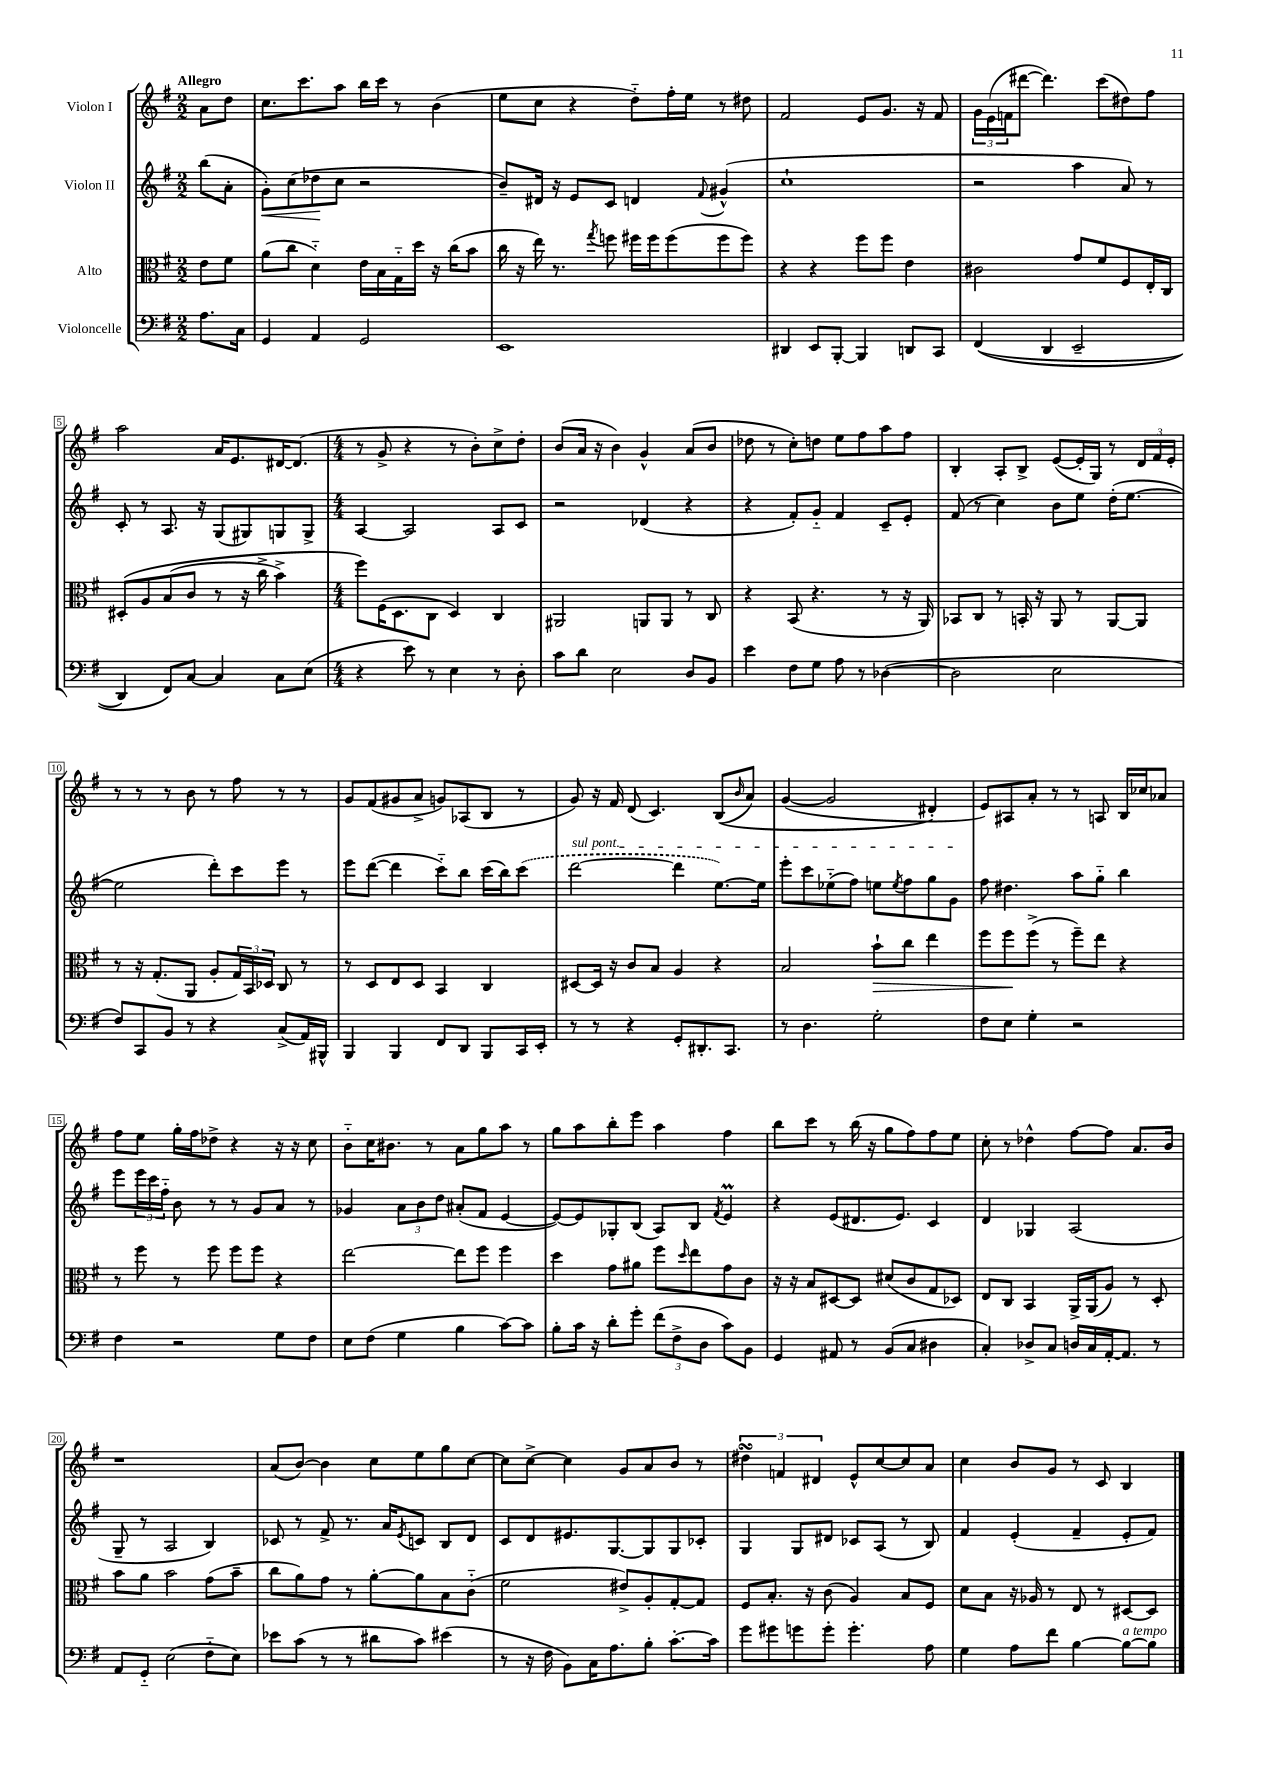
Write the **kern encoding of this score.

**kern	**kern	**kern	**kern
*staff4	*staff3	*staff2	*staff1
*clefF4	*clefC3	*clefG2	*clefG2
*k[f#]	*k[f#]	*k[f#]	*k[f#]
*M2/2	*M2/2	*M2/2	*M2/2
8.A\L	8e\L	(8bb\L	8a\L
.	8f#\J	8a'\J	8dd\J
16C\Jk	.	.	.
=	=	=	=
4GG/	(8a\L	8g'\L)	8.cc\L
.	8cc\J	(8cc\	.
.	.	.	8.ccc\
4AA/	4d'~\)	8dd-\	.
.	.	8cc\J	8aa\J
2GG/	16e\LL	2r	16bb\LL
.	16B\	.	16ccc\JJ
.	16G'~\	.	8r
.	16dd\JJ	.	.
.	16r	.	(4b\
.	(16cc\LK	.	.
.	8b\J	.	.
=	=	=	=
1EE	16cc\	8b~/L)	8ee\L
.	16r	.	.
.	16ee\)	16d#/Jk	8cc\J
.	8.r	16r	.
.	.	8e/L	4r
.	8qgg/	.	.
.	8ff\	8c/J	.
.	16ff#\LL	4d/	8dd'~\L)
.	16ff#\J	.	.
.	(8ff#\	.	16ff#'\L
.	.	.	16ee\JJ
.	.	8qqf#/	.
.	8ff#\	(4g#^^/	8r
.	8ff#\J)	.	8dd#\
=	=	=	=
4DD#/	4r	1cc`	2f#/
8EE/L	4r	.	.
[8BBB'/J	.	.	.
4BBB/]	8ff#\L	.	8e/L
.	8ff#\J	.	8.g/J
8DD/L	4e\	.	.
.	.	.	16r
8CC/J	.	.	8f#/
=	=	=	=
&((4FF#/	2c#\	2r	24g\LL
.	.	.	(24e\
.	.	.	24f\J
.	.	.	[8ddd#\J
4DD/	.	.	4.ddd#\])
2EE~/	8g/L	4aa\	.
.	8f#/	.	(8ccc\L
.	8F#/	8a/)	8dd#\)
.	16E'/L	8r	8ff#\J
.	16C/JJ	.	.
=	=	=	=
4DD/)	&(8D#'/L	8c'/	2aa\
.	8A/	8r	.
8FF#/L&)	(8B/	8.A/	.
[8C/J	8c/J	.	.
.	.	16r	.
4C/]	8r	(8G/L	16a/LK
.	.	.	8.e/
.	16r	8G#/)	.
.	16cc^\	.	.
8C\L	4b^\)	8G/	[16d#/K
.	.	.	(8.d#/]J
(8E\J	.	8G^/J	.
=	=	=	=
*M4/4	*M4/4	*M4/4	*M4/4
4r	8ff#\L&)	[4A/	8r
.	(16F#\K	.	8g^/
.	8.D\	.	.
8e\)	.	2A/]	4r
8r	8C\J	.	.
4E\	4D/)	.	8r
.	.	.	8b'\L)
8r	4C/	8A/L	8cc^\
8D'\	.	8c/J	8dd'\J
=	=	=	=
8c\L	2AA#/	2r	(8b/L
8d\J	.	.	16a/Jk
.	.	.	16r
2E\	.	.	4b\)
.	8AA/L	(4d-/	4g^^/
.	8AA/J	.	.
8D/L	8r	4r	(8a/L
8BB/J	8C/	.	8b/J
=	=	=	=
4e\	4r	4r	8dd-\
.	.	.	8r
8F#\L	(8BB/	8f#'/L)	8cc'\L)
8G\J	4.r	8g'~/J	8dd\J
8A\	.	4f#/	8ee\L
8r	.	.	8ff#\
([4D-\	8r	8c~/L	8aa\
.	16r	8e'/J	8ff#\J
.	16AA/)	.	.
=	=	=	=
2D-\]	8BB-/L	(8f#/	4B'/
.	8C/J	8r	.
.	8r	4cc\)	8A'/L
.	16BB'/	.	8B^/J
.	16r	.	.
2E\	8AA/	8b\L	([8e/L
.	8r	8ee\J	16e'/]L
.	.	.	16G/JJ)
.	[8AA/L	(16dd'\LK	8r
.	.	[8.ee\J	.
.	8AA/]J	.	24d/LL
.	.	.	24f#/
.	.	.	24e'/JJ
=	=	=	=
8F#/L)	8r	2ee\]	8r
8CC/	16r	.	8r
.	(8.G'/L	.	.
8BB/J	.	.	8r
8r	8AA/J	.	8b\
4r	8A'/L	8ddd'\L)	8r
.	24G/L)	8ccc\	8ff#\
.	24BB/	.	.
.	24D-/JJ	.	.
(8C^/L	8C/	8eee\J	8r
16AA/L)	8r	8r	8r
16BBB#^^/JJ	.	.	.
=	=	=	=
4BBB/	8r	8eee\L	8g/L
.	8D/L	([8ddd\J	(8f#/
4BBB/	8E/	4ddd\]	8g#/
.	8D/J	.	8a^/J
8FF#/L	4BB/	8ccc'~\L)	8g/L)
8DD/J	.	8bb\J	(8A-/
8BBB/L	4C/	(16ccc\LL	8B/J
.	.	16bb\J)	.
16CC/L	.	(8ccc\J	8r
16EE'/JJ	.	.	.
=	=	=	=
8r	[8D#/L	[2ddd\	8g/)
8r	16D#/]Jk	.	16r
.	16r	.	16f#/
4r	8c/L	.	(8d/
.	8B/J	.	4.c/)
8GG'/L	4A/	4ddd\]	.
8.DD#'/	.	.	.
.	4r	[8.ee\L)	&((8B/L
8.CC/J	.	.	.
.	.	.	16qqb/
.	.	.	8a/J)
.	.	16ee\]Jk	.
=	=	=	=
8r	2B/	8eee'\L	([4g/
4.D\	.	8ccc\	.
.	.	(8ee-'~\	2g/]
.	.	8ff#\J)	.
2G'\	8b`\L	8ee\L	.
.	.	8qee/	.
.	8cc\J	8ff#\	.
.	4ee\	8gg\	4d#'/&)
.	.	8g\J	.
=	=	=	=
8F#\L	8ff#\L	8ff#\	8e/L)
8E\J	8ff#\	4.dd#\	8A#/
4G'\	(8ff#^\J	.	8a'/J
.	8r	.	8r
2r	8ff#~\L)	8aa\L	8r
.	8ee\J	8gg'~\J	8A/
.	4r	4bb\	16B/LL
.	.	.	16cc-/J
.	.	.	8a-/J
=	=	=	=
4F#\	8r	8eee\L	8ff#\L
.	8ff#\	24eee\L	8ee\J
.	.	24ccc\	.
.	.	24ff#'~\JJ	.
2r	8r	8b\	16gg'\LL
.	.	.	16ff#\J
.	8ff#\	8r	8dd-^\J
.	8ff#\L	8r	4r
.	8ff#\J	8g/L	.
8G\L	4r	8a/J	16r
.	.	.	16r
8F#\J	.	8r	8cc\
=	=	=	=
8E\L	[2ee\	4g-/	8b'~\L
(8F#\J	.	.	16cc\K
.	.	.	8.b#\J
4G\	.	12a\L	.
.	.	12b\	.
.	.	.	8r
.	.	12dd\J	.
4B\	8ee\]L	(8a#'/L	8a\L
.	8ff#\J	8f#/J	8gg\
[8c\L)	4ff#\	[4e/	8aa\J
8c\]J	.	.	8r
=	=	=	=
8B'\L	4dd\	8e/_L)	8gg\L
16c\Jk	.	8e/]	8aa\
16r	.	.	.
8d'\L	8g\L	8G-'/	8bb'\
8g'\J	8a#\J	(8B/J	8eee\J
(12f#\L	8ff#\L	8A/L)	4aa\
12F#^\	.	.	.
.	16qqdd/	.	.
.	8ee\	8B/J	.
12D\J	.	.	.
.	.	8qf#/	.
8c\L)	8g\	4e/	4ff#\
8BB\J	8c\J	.	.
=	=	=	=
4GG/	16r	4r	8bb\L
.	16r	.	.
.	8B/L	.	8ccc\J
8AA#/	[8D#/	(8e/L	8r
8r	8D#/]J	8.d#/	(16bb\
.	.	.	16r
(8BB/L	(8d#/L	.	8gg\L
.	.	8.e/J)	.
8C/J	8c/	.	8ff#\)
4D#\	8G/	4c/	8ff#\
.	8D-/J)	.	8ee\J
=	=	=	=
4C'/)	8E/L	4d/	8cc'\
.	8C/J	.	8r
8D-^/L	4BB/	4G-/	4dd-^^\
8C/J	.	.	.
16D/LL	16AA^/LL	(2A/	[8ff#\L
16C/	(16AA/J	.	.
[16AA'/J	8A/J)	.	8ff#\]J
8.AA/]J	.	.	.
.	8r	.	8.a/L
8r	8D'/	.	.
.	.	.	16b/Jk
=	=	=	=
8AA/L	8b\L	8G~/	1r
8GG'~/J	8a\J	8r	.
(2E\	2b\	2A/	.
8F#'~\L	(8g\L	4B/)	.
8E\J)	8b~\J	.	.
=	=	=	=
8e-\L	8cc\L	8c-/	(8a/L
(8c\J	8a\)	8r	[8b/J)
8r	8g\J	8f#^/	4b\]
8r	8r	8.r	.
8d#\L	[8a'\L	.	8cc\L
.	.	16a/LK	.
.	.	8qe/	.
8c\J)	8a\]	8c/J	8ee\
(4e#\	8B\	8B/L	8gg\
.	(8c'~\J	8d/J	[8cc\J
=	=	=	=
8r	2f#\	8c/L	8cc\]L
16r	.	8d/	[8cc^\J
16F#\	.	.	.
8BB\L)	.	8.e#/	4cc\]
16C\K	.	.	.
8.A\	.	[8.G/	.
.	8e#^/L)	.	8g/L
8B'\J	8A'/	8G/]	8a/
[8.c'\L	[8G'/	8G/	8b/J
.	8G/]J	8c-'/J	8r
16c\]Jk	.	.	.
=	=	=	=
8g\L	8F#/L	4G/	6dd#\
8g#\	8.B'/J	.	.
.	.	.	6f/
8g\	.	8G/L	.
.	16r	.	.
.	.	.	6d#/
8g'\J	(8c\	8d#/J	.
4.g'\	4A/)	8c-/L	8e^^/L
.	.	(8A/J	[8cc/
.	8B/L	8r	8cc/]
8A\	8F#/J	8B/)	8a/J
=	=	=	=
4G\	8d\L	4f#/	4cc\
.	8B\J	.	.
8A\L	16r	(4e'/	8b/L
.	16A-/	.	.
8f#\J	8r	.	8g/J
[4B\	8E/	4f#~/	8r
.	8r	.	8c/
8B\_L	[8D#/L	8e'/L	4B/
8B\]J	8D#/]J	8f#/J)	.
==	==	==	==
*-	*-	*-	*-
